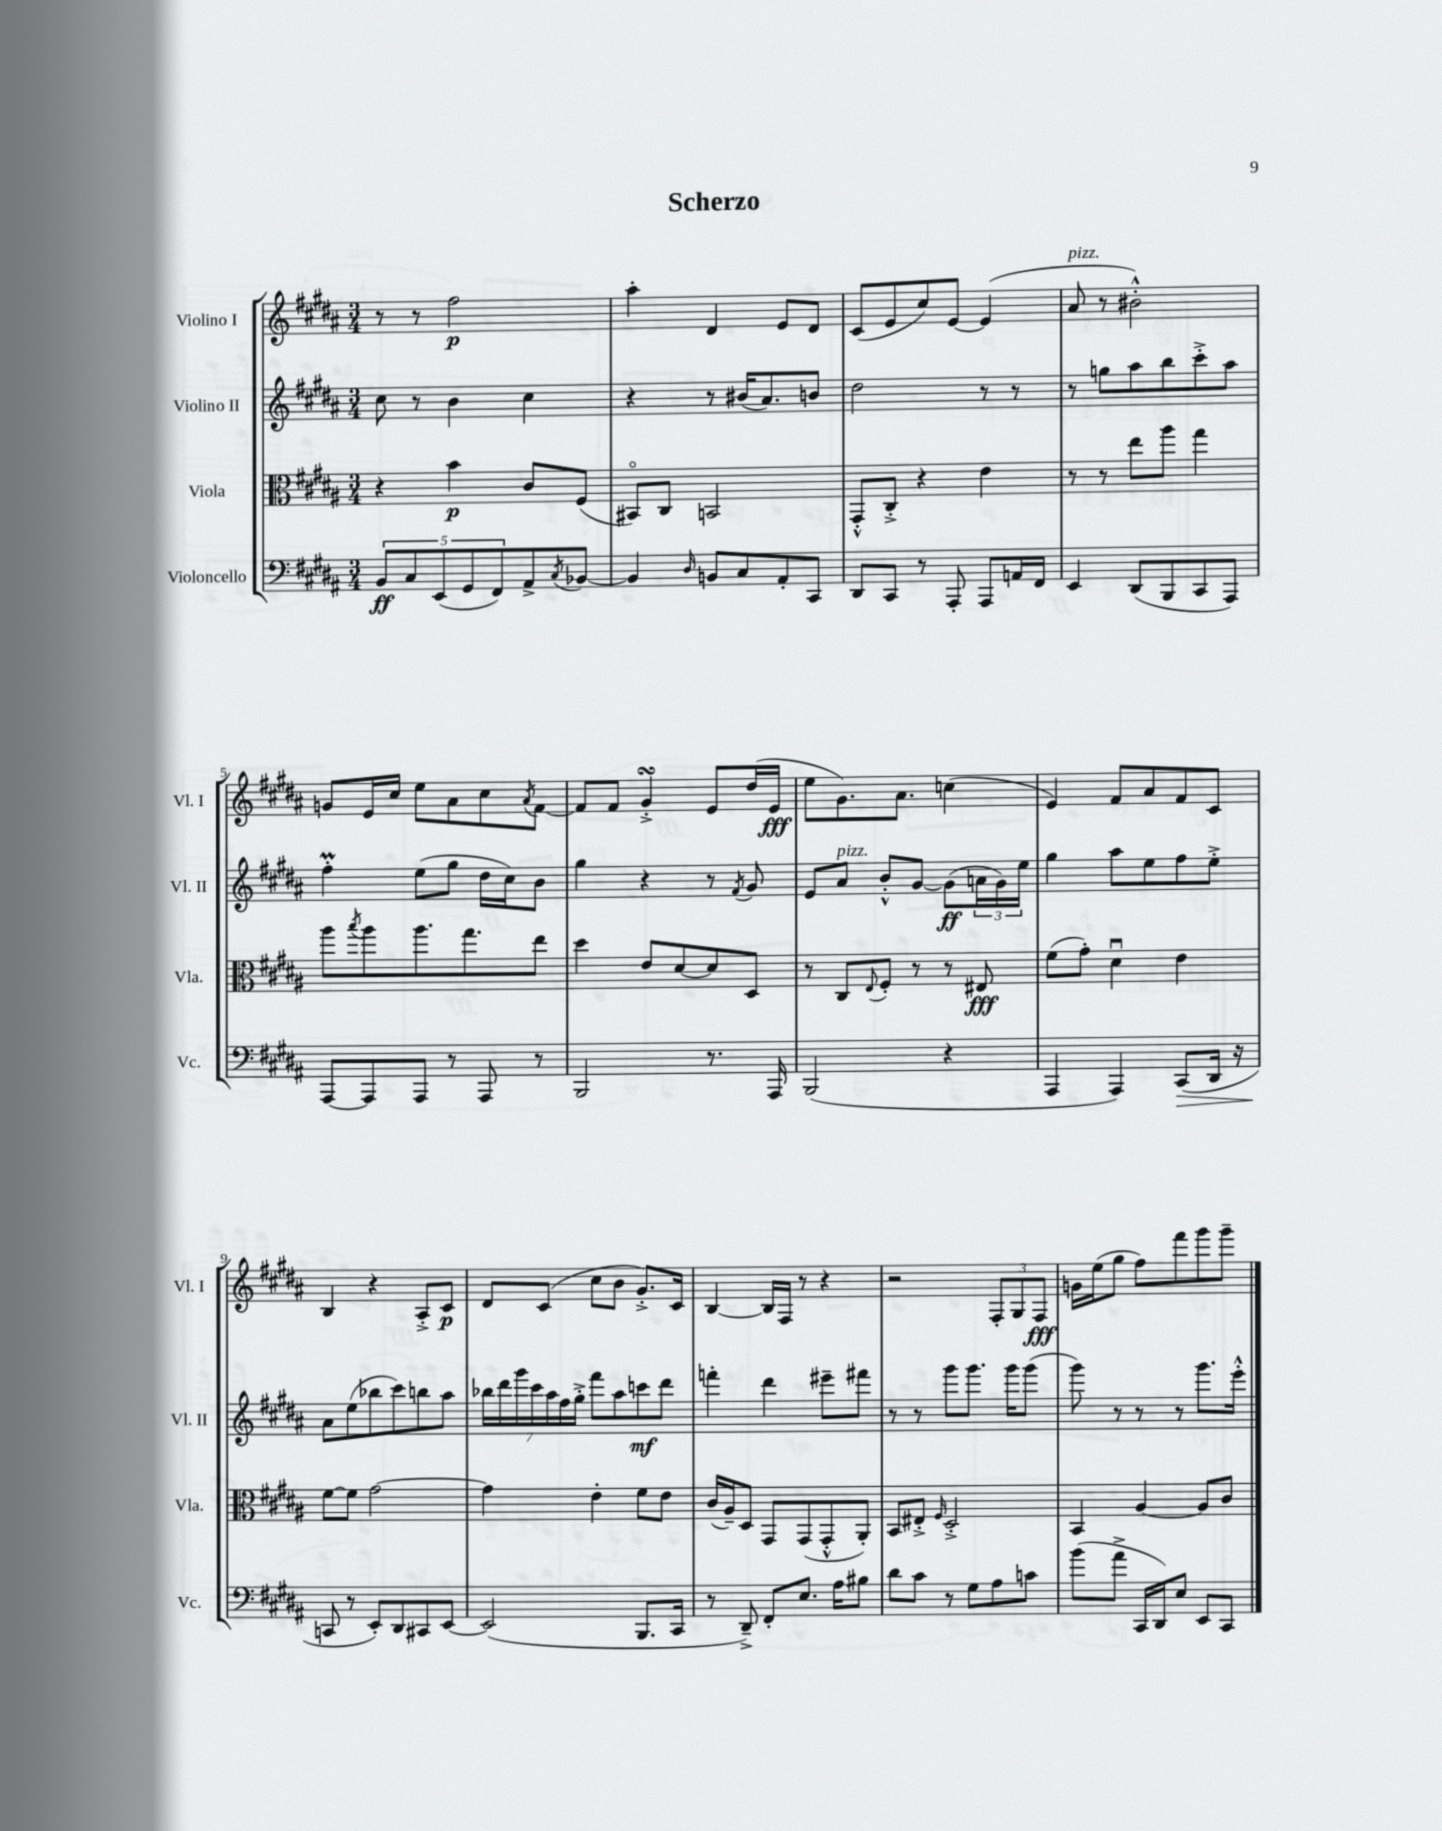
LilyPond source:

\header { title = "Scherzo" }
<<
\new StaffGroup <<
\new Staff = "s0" \with { instrumentName = "Violino I" shortInstrumentName = "Vl. I" } {
    \clef treble \key b \major \numericTimeSignature \time 3/4
    r8 r8 fis''2\p |
    ais''4-. dis'4 e'8 dis'8 |
    cis'8( e'8 cis''8) e'8~ e'4( |
    ais'8^\markup { \italic "pizz." } r8 bis'2-.-^) |
    g'8 e'16 cis''16 e''8 ais'8 cis''8 \acciaccatura { ais'8 } fis'8~ |
    fis'8 fis'8 gis'4-.->\turn e'8 dis''16( e'16\fff |
    e''8 gis'8.) ais'8. c''4( |
    e'4) fis'8 ais'8 fis'8 cis'8 |
    b4 r4 ais8-.-> cis'8\p |
    dis'8 cis'8( cis''8 b'8 gis'8.-.->) cis'16 |
    b4~ b16 fis16 r8 r4 |
    r2 \tuplet 3/2 { fis8-. gis8 fis8\fff } |
    g'16 e''16( gis''8 fis''8) fis'''8 gis'''8 gis'''8-- \bar "|." |
}
\new Staff = "s1" \with { instrumentName = "Violino II" shortInstrumentName = "Vl. II" } {
    \clef treble \key b \major \numericTimeSignature \time 3/4
    cis''8 r8 b'4 cis''4 |
    r4 r8 bis'16( ais'8.) b'8 |
    dis''2 r8 r8 |
    r8 g''8 ais''8 b''8 cis'''8-.-> ais''8 |
    fis''4-.\prall e''8( gis''8 dis''16 cis''16) b'8 |
    gis''4 r4 r8 \acciaccatura { fis'8 } gis'8 |
    e'8 ais'8^\markup { \italic "pizz." } b'8-.-^ gis'8~ gis'8\ff( \tuplet 3/2 { a'16 gis'16) e''16 } |
    gis''4 ais''8 e''8 fis''8 e''8-.-> |
    ais'8 e''8( bes''8 cis'''8) b''8 ais''8 |
    \tuplet 7/4 { bes''16 dis'''16 gis'''16 cis'''16 ais''16 fis''16 gis''16-.-> } fis'''8 ais''8 c'''8\mf dis'''8 |
    f'''4-. dis'''4 eis'''8-- fis'''8 |
    r8 r8 gis'''8 gis'''8. gis'''16 gis'''8( |
    gis'''8) r8 r8 r8 gis'''8. e'''16-.-^ \bar "|." |
}
\new Staff = "s2" \with { instrumentName = "Viola" shortInstrumentName = "Vla." } {
    \clef alto \key b \major \numericTimeSignature \time 3/4
    r4 b'4\p cis'8 fis8( |
    bis,8\flageolet) cis8 b,2 |
    gis,8-.-^ cis8-.-> r4 e'4 |
    r8 r8 e''8 ais''8 gis''4 |
    ais''8 \acciaccatura { b''8 } ais''8 ais''8. gis''8. e''8 |
    dis''4 e'8 dis'8~ dis'8 dis8 |
    r8 cis8 \appoggiatura { e8 } fis8-. r8 r8 eis8\fff |
    fis'8( gis'8-.) dis'4\downbow e'4 |
    fis'8~ fis'8 gis'2~ |
    gis'4 e'4-. fis'8 e'8 |
    cis'16( ais16--) dis8 gis,8 gis,8( gis,8-.-^ ais,8-.) |
    b,8 eis8-.-> \grace { fis16 } dis2-.-> |
    b,4 ais4~ ais8 cis'8 \bar "|." |
}
\new Staff = "s3" \with { instrumentName = "Violoncello" shortInstrumentName = "Vc." } {
    \clef bass \key b \major \numericTimeSignature \time 3/4
    \tuplet 5/4 { b,8\ff cis8 e,8( gis,8 fis,8) } ais,8-> \acciaccatura { cis8 } bes,8~ |
    bes,4 \grace { dis16 } b,8 cis8 ais,8-. cis,8 |
    dis,8 cis,8 r8 ais,,8-. ais,,8 a,16 fis,16 |
    e,4 dis,8( b,,8 cis,8 ais,,8) |
    ais,,8~ ais,,8 ais,,8 r8 ais,,8 r8 |
    b,,2 r8. ais,,16 |
    b,,2( r4 |
    ais,,4 ais,,4) cis,8\>( dis,16 r16 |
    c,8\! r8 e,8-.) dis,8 cis,8 e,8~ |
    e,2( b,,8. cis,16 |
    r8 dis,8--->) fis,8-. e8. ais16 bis8 |
    dis'8 cis'8 r8 gis8 ais8 c'8 |
    b'8( ais'8-> cis,16 dis,16) e8 e,8 cis,8 \bar "|." |
}
>>
>>
